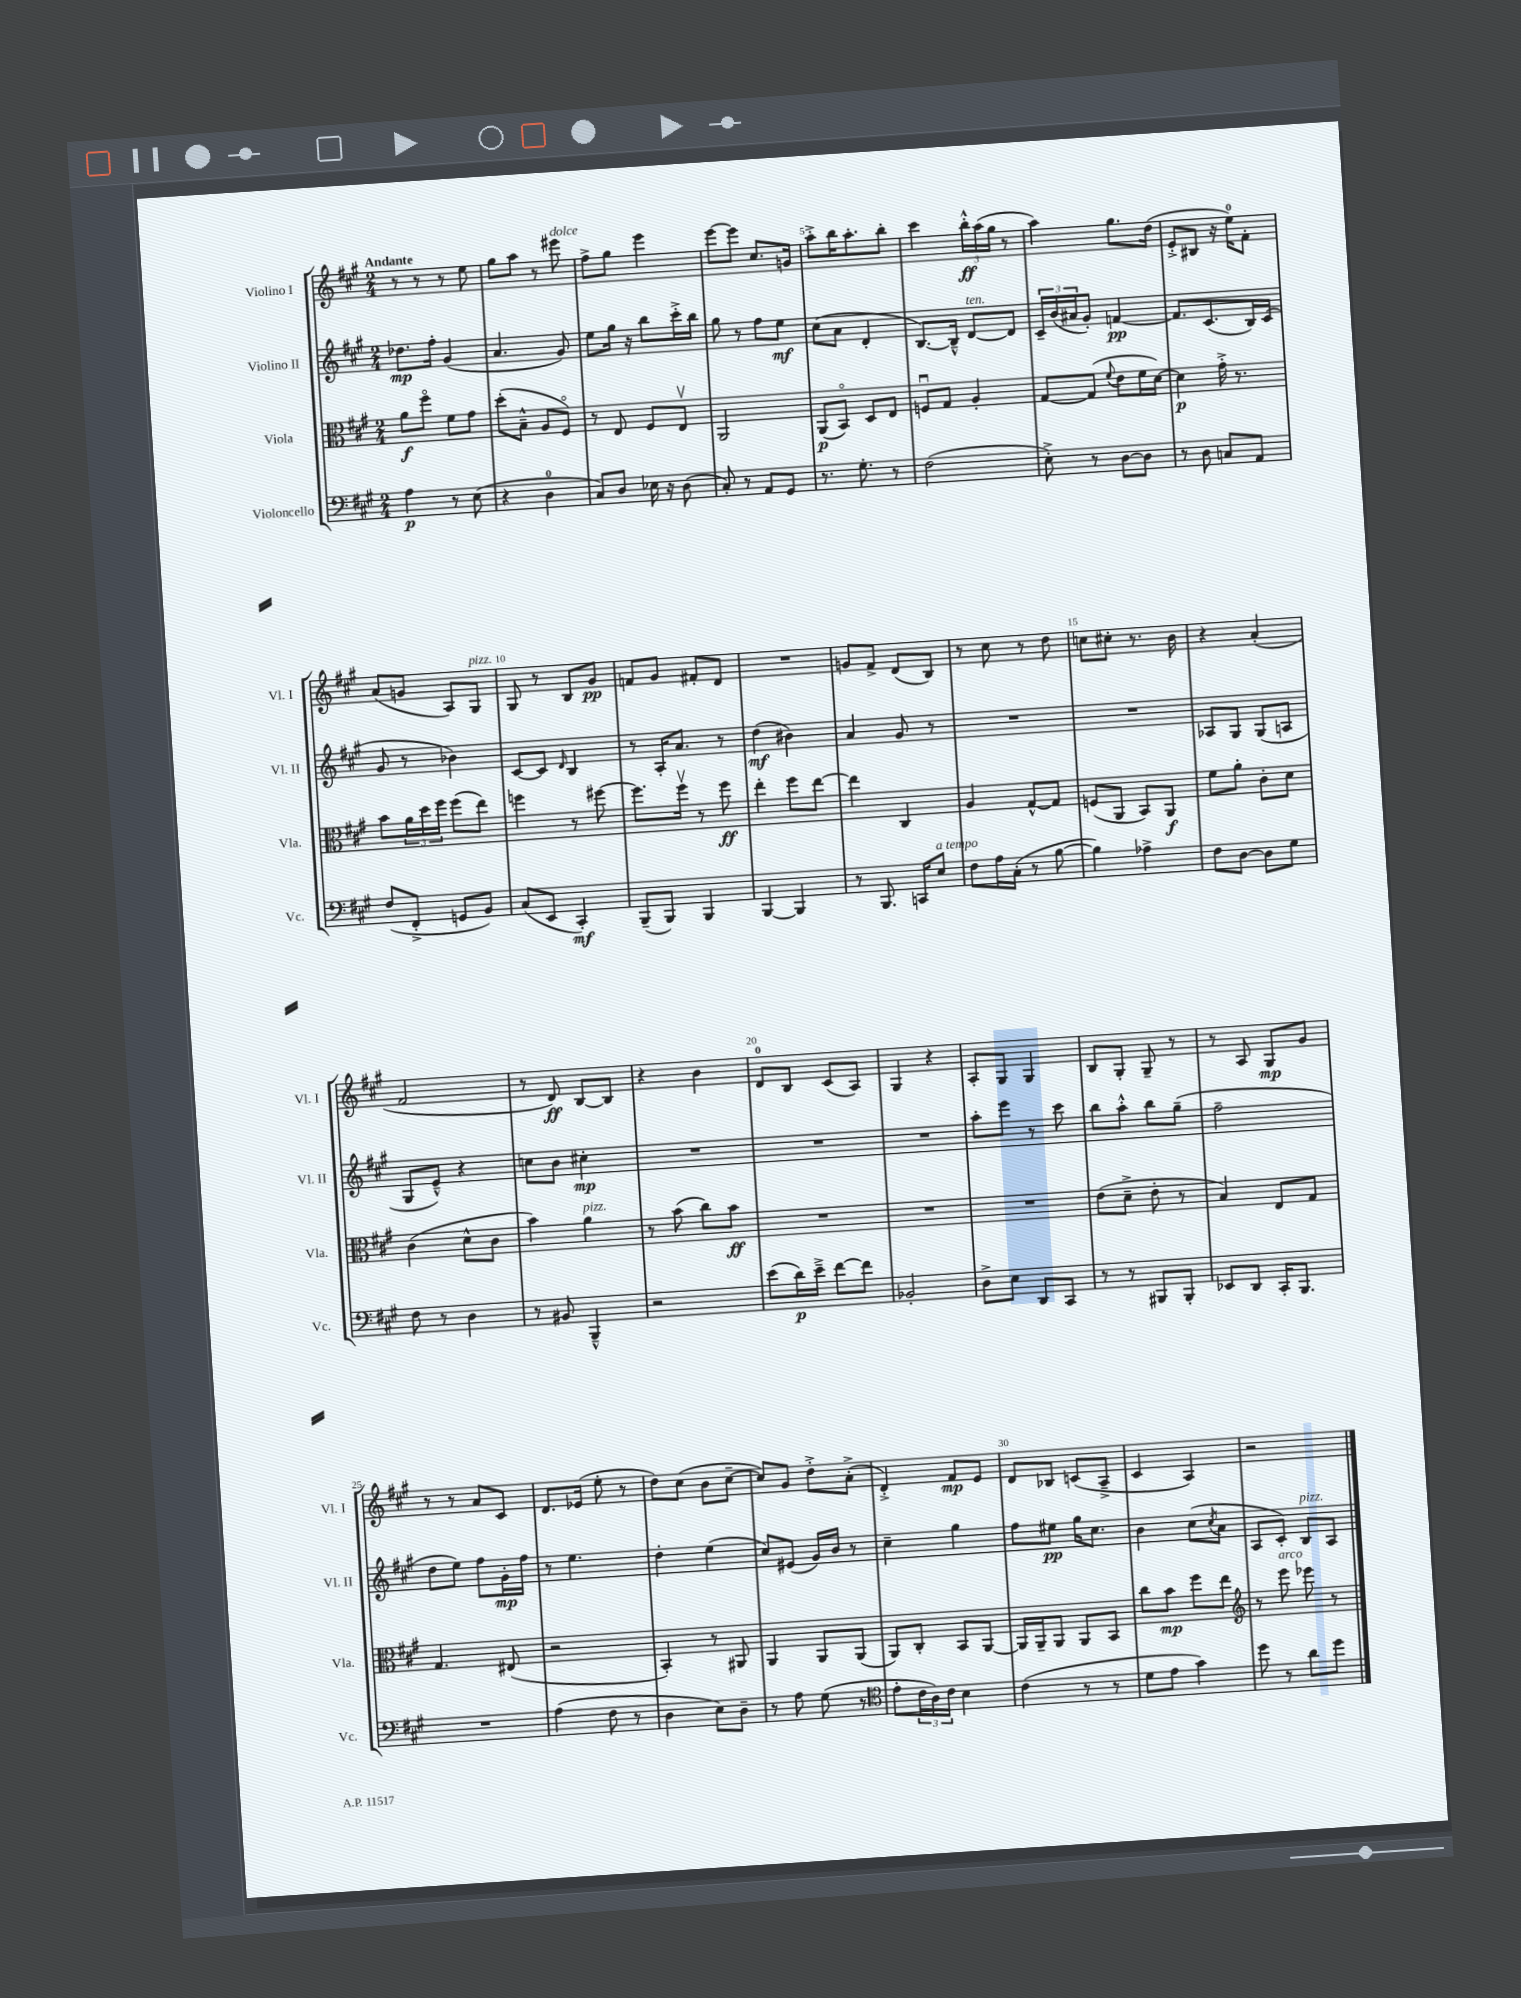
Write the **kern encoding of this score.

**kern	**kern	**kern	**kern
*staff4	*staff3	*staff2	*staff1
*clefF4	*clefC3	*clefG2	*clefG2
*k[f#c#g#]	*k[f#c#g#]	*k[f#c#g#]	*k[f#c#g#]
*M2/4	*M2/4	*M2/4	*M2/4
4A	8a	8.dd-	8r
.	8ff#o	.	8r
.	.	16ff#'	.
8r	8f#	(4g#	8r
(8E	8g#	.	8ee
=	=	=	=
4r	(8dd'	4.a	8gg#
.	8B~^^	.	8aa
4D	8A	.	8r
.	8F#o)	8g#)	8eee#
=	=	=	=
8C#)	8r	8ee	8ff#^
8D	8E	16gg#	8gg#
.	.	16r	.
16E-	8F#	8bb	4eee
16r	.	.	.
(8D	8Ev	16ccc#'^	.
.	.	16bb	.
=	=	=	=
8C#')	2AA	8gg#	[8eee
8r	.	8r	8eee]
8AA	.	8ff#	8.cc#
8GG#	.	8ee	.
.	.	.	16g
=	=	=	=
8.r	(8AA	(8cc#	8aa'^
.	8BBo)	8a	16bb
8.G#'	.	.	8.aa'
.	8D	4d'	.
8r	8E	.	8bb'
=	=	=	=
(2F#	8Fu	[8.B)	4ccc#
.	8G#	.	.
.	.	16B~^^]	.
.	4A'	[8d	24bb'^^
.	.	.	(24aa
.	.	.	24gg#
.	.	8d]	8r
=	=	=	=
8E'^)	[8G#	24c#~	4aa)
.	.	(24b	.
.	.	24a#	.
8r	(8G#]	8g#')	.
.	8qqf#	.	.
[8D	8e	[4f	8.gg#
8D]	16f#	.	.
.	[16d)	.	(16dd
=	=	=	=
8r	4d]	8.f]	8e'^
8D	.	.	8B#
.	.	(8.c#	.
8C	16g#'^	.	16r
.	8.r	.	16ee)
8AA	.	16B)	8f#'
.	.	(16c#	.
=	=	=	=
(8F#	8b	8g#	(8a
8FF#'^	24a	8r	8g
.	24dd	.	.
.	24ff#	.	.
8GG	(8ff#	4b-)	8A)
8BB)	8ee)	.	8G#
=	=	=	=
(8C#	4ff	[8c#	8G#
8EE	.	8c#]	8r
.	.	16qqd	.
4CC#')	8r	4B	8B
.	[8ff#	.	8g#
=	=	=	=
(8BBB~	8.ff#]	8r	8f
8BBB)	.	16A'	8g#
.	16ff#v	8.a	.
4BBB	8r	.	8f#'
.	8ff#	8r	8d
=	=	=	=
[4BBB	4ee'	(4dd	2r
4BBB]	8ff#	4b#)	.
.	[8ee	.	.
=	=	=	=
8r	4ee]	4a	8g
8.BBB	.	.	8f#^
.	4C#	8g#	(8d
16CC	.	.	.
8E	.	8r	8B)
=	=	=	=
8F#	4A	2r	8r
16A	.	.	8cc#
(16C#'	.	.	.
8r	[8G#^^	.	8r
[8B	8G#]	.	8dd
=	=	=	=
4B])	(8F	2r	8cc
.	8AA	.	8cc#'
4A-^	8BB)	.	8.r
.	8AA	.	.
.	.	.	16b
=	=	=	=
8F#	8f#	8A-	4r
[8D	8a'	8G#	.
8D]	8c#'	(8G#	(4a'
8G#	8d	8A	.
=	=	=	=
8F#	(4c#	8G#	2f#
8r	.	8e~^^)	.
4D	8d^^	4r	.
.	8c#	.	.
=	=	=	=
8r	4b)	8cc	8r
8BB#	.	8b	8d)
4BBB~^^	4a	4cc#'	[8B
.	.	.	8B]
=	=	=	=
2r	8r	2r	4r
.	(8b	.	.
.	8cc#)	.	4b
.	8b	.	.
=	=	=	=
(8e	2r	2r	8d
16d)	.	.	8B
16e~^	.	.	.
[8f#	.	.	(8c#
8f#]	.	.	8A)
=	=	=	=
2BB-'	2r	2r	4G#
.	.	.	4r
=	=	=	=
8D^	2r	8aa'	8A'
8E	.	8eee	8G#
8DD	.	8r	4G#
8CC#	.	8ccc#	.
=	=	=	=
8r	(8e	8bb	8B
8r	8d~^	8aa'^^	8G#'
8BBB#	8e'	8bb	8G#~
8BBB#'	8r	(8gg#~	8r
=	=	=	=
8EE-	4B)	2ff#~	8r
8DD	.	.	8A
16CC#'	8E	.	8G#
8.BBB	.	.	.
.	8G#	.	8g#
=	=	=	=
2r	4.G#	8dd	8r
.	.	8ee)	8r
.	.	8ff#	8a
.	(8E#	16g#'	8c#
.	.	16ff#	.
=	=	=	=
(4A	2r	8r	8.d
.	.	4.ee	.
.	.	.	(16e-
8F#	.	.	8ee'
8r	.	.	8r
=	=	=	=
4D	4BB')	4dd'	8dd)
.	.	.	(8cc#
8E)	8r	(4ee	8b
8D~	8AA#	.	[8cc#~
=	=	=	=
8r	4AA	8cc#)	8cc#])
8A	.	(8e#	8g#
(8G#	8AA	16g#)	8dd'^
.	.	16b	.
8r	(8AA	8r	(8a'^
=	=	=	=
*clefC4	*	*	*
8e'	8AA)	4cc#~	4d'^)
24c#	8C#'	.	.
24A)	.	.	.
24c#	.	.	.
4B	8BB	4gg#	8f#
.	[8AA	.	8e
=	=	=	=
(4c#	16AA]	8ff#	8d
.	16AA~	.	.
.	8AA	8ee#	8B-
8r	8AA	16gg#	(8c
.	.	8.cc#	.
8r	8BB	.	8A~^
=	=	=	=
8d	8cc#	4b	4c#
8e	8b	.	.
4g#)	8ff#	(8cc#	4A)
.	.	8qcc#	.
.	8ee	8a	.
=	=	=	=
*	*clefG2	*	*
8dd	8r	8A	2r
8r	8eee	8c#')	.
8a	8eee-	8B	.
8dd	8r	8A	.
==	==	==	==
*-	*-	*-	*-
